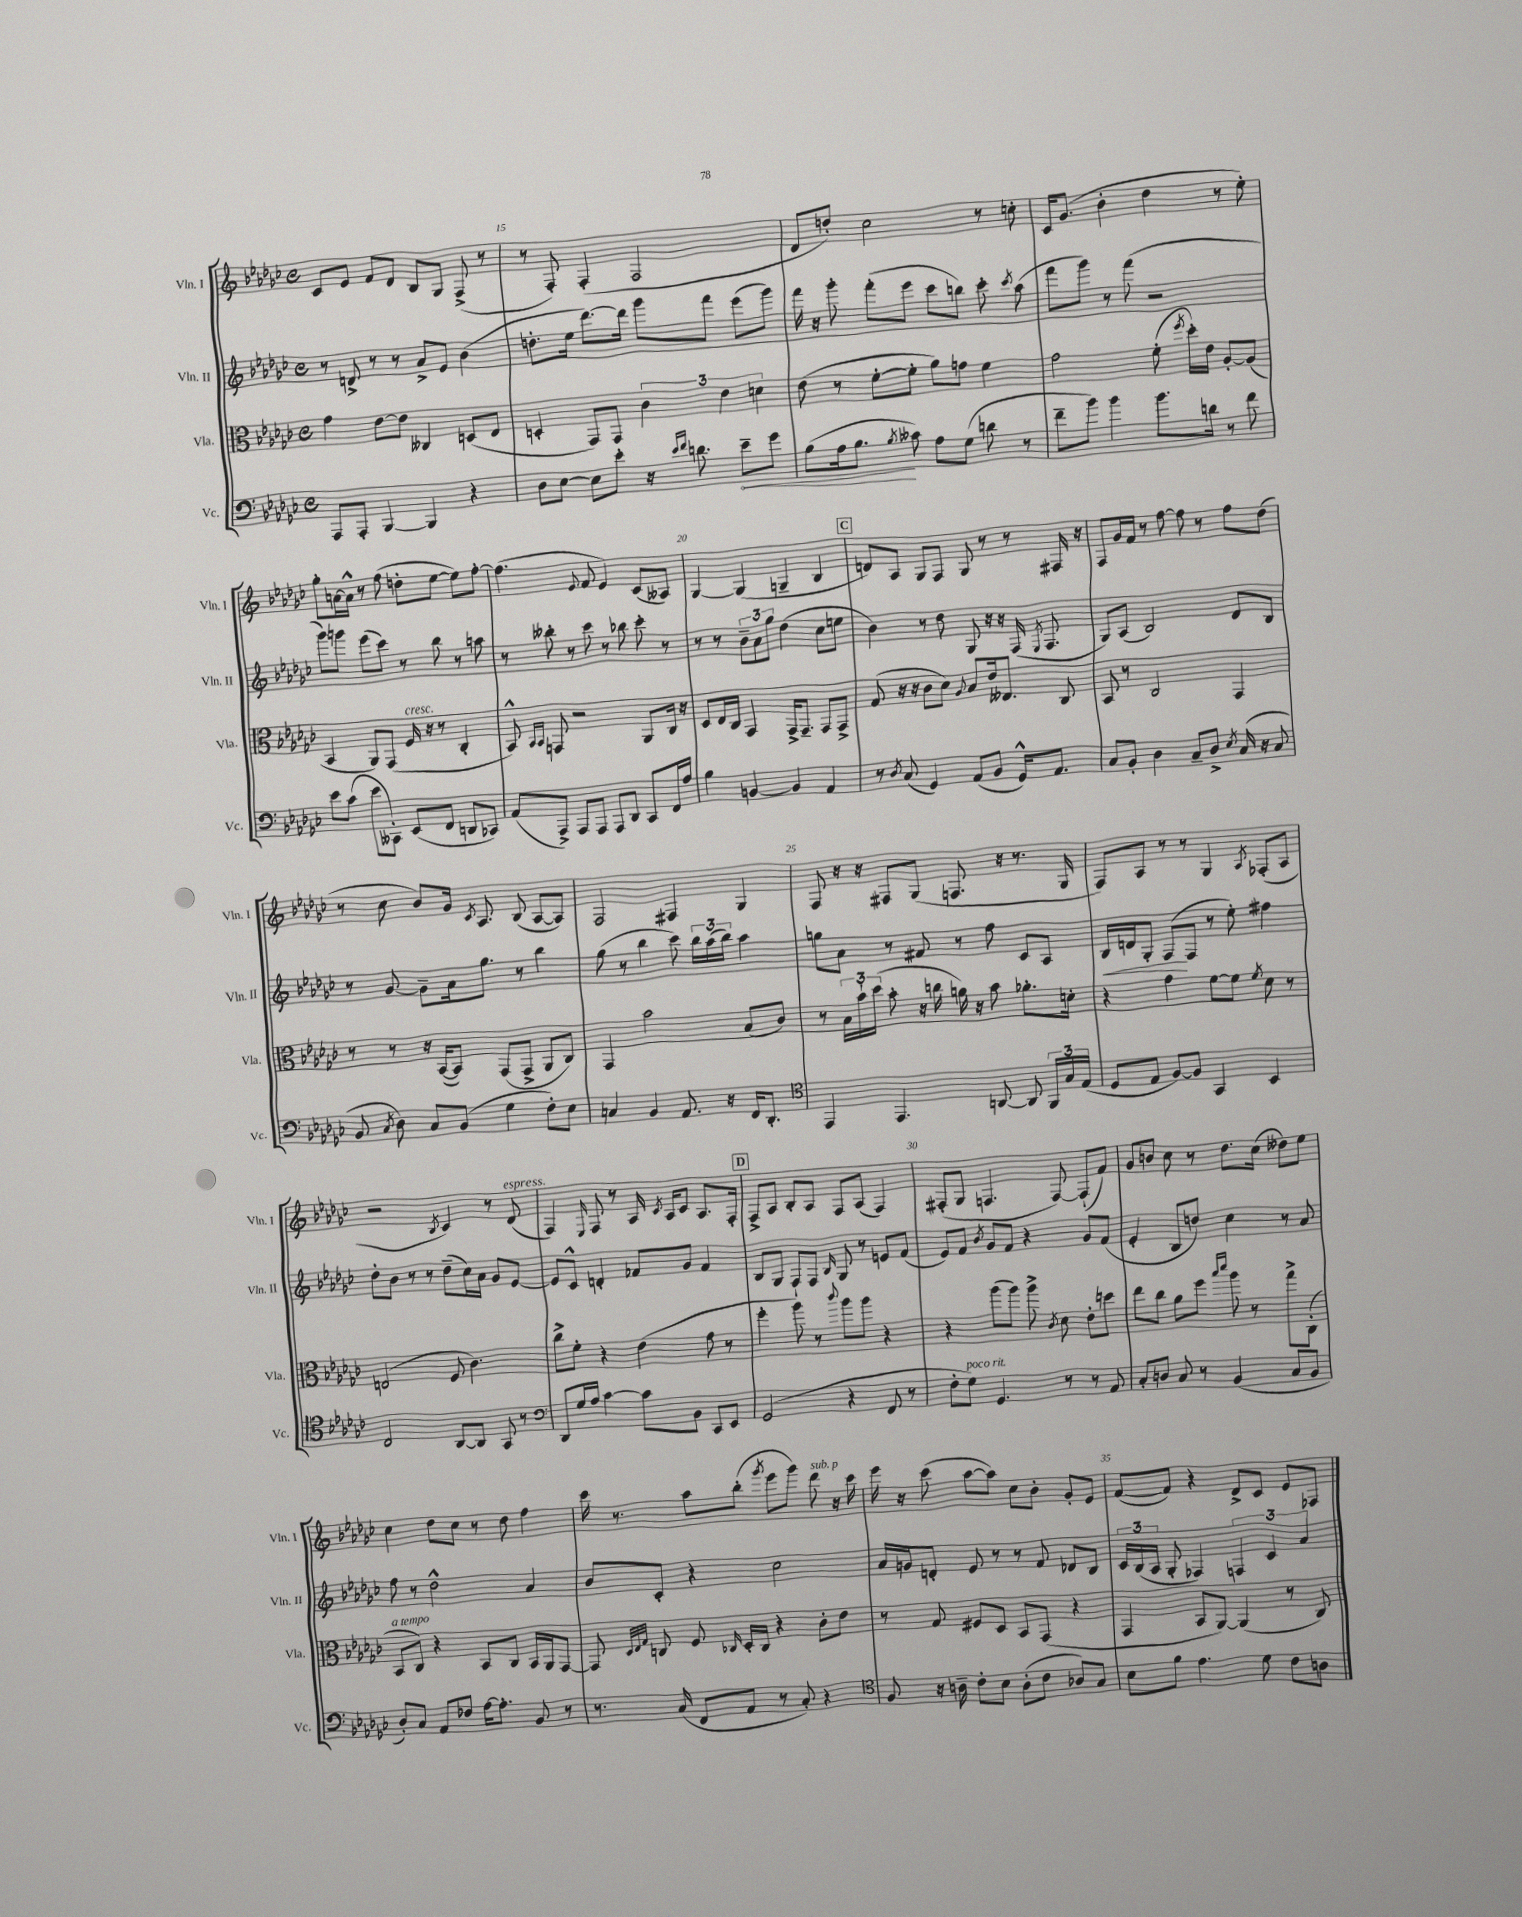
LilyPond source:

<<
\new StaffGroup <<
\new Staff = "s0" \with { instrumentName = "Vln. I" shortInstrumentName = "Vln. I" } {
    \clef treble \key ges \major \defaultTimeSignature \time 4/4
    \autoBeamOff ces'8[ ees'8] f'8[ des'8] bes8[ ges8] f8->( r8 |
    r8 f8-.) f4-.( f2 |
    des'8[ d''8]-.) ces''2 r8 c''8-. |
    ces'16[ ges'8.]( bes'4-. des''4 r8 ees''8-.) |
    ges''8[-. a'16~ a'16]-^ r8 f''8( d''8[-. ees''8]~ ees''8[) f''8]~-. |
    f''4.( \appoggiatura { ees'8 } f'8 ees'4) ces'8[( aeses8]) |
    ges4~ ges4( g4-- bes4 |
    \mark \markup { \box "C" } d'8[) aes8] ges8[ f8] ges8 r8 r8 fis16 r16 |
    f8[ ges'16 f'16] r8 f''8~ f''8 r8 f''8[ des''8]( |
    r8 ces''8 bes'8[) ges'16] \acciaccatura { ces'8 } aes8. bes8( aes8[~ aes8]) |
    f2 fis4 ges4 |
    f8 r16 r16 fis8[ ges8]( f8. r16 r8. ges16 |
    f8[) aes8] r8 r8 ges4 \acciaccatura { aes8 } fes8[-.( aes8] |
    r2 \acciaccatura { bes8 } ces'4) r8 des'8^\markup { \italic "espress." }( |
    f4) \grace { ees16 } f8 r8 aes16 \acciaccatura { ces'8 } aes16[ ces'8] aes8.[ f16]-. |
    \mark \markup { \box "D" } f8[-> aes8] bes8[-. aes8] f8[ aes8]( f4) |
    fis8[-.( ges8] f4. f8~) f8[-!( f'8]) |
    ges'8[ b'8] ces''8 r8 des''8.[ ces''16]( deses''8[) ees''8] |
    ces''4 des''8[ ces''8] r8 des''8 f''4 |
    ces'''16 r8. aes''8[ bes''8]-.( \acciaccatura { ges'''8 } ees'''8[ ges'''8]) des'''8^\markup { \italic "sub. p" } r16 ces'''16 |
    ees'''16 r16 ces'''8( aes''8[~ aes''8]) ces''8[ bes'8]-. ges'8[-. ees'8] |
    f'8[~( f'8]) r4 des'8[-> ces'8] ees'8[ fes8] \bar "|." |
}
\new Staff = "s1" \with { instrumentName = "Vln. II" shortInstrumentName = "Vln. II" } {
    \clef treble \key ges \major \defaultTimeSignature \time 4/4
    \autoBeamOff r8 d'8-> r8 r8 aes'8[-> ees'8] bes'4( |
    d''8.[-. ees''16] des'''8.[~) des'''16] ges'''8[ f'''8] ees'''8[( ges'''8]) |
    f'''16 r16 ges'''8-. f'''8[-.( ees'''8] ces'''8[ b''8]) ces'''8-. \acciaccatura { ces'''8 } aes''8( |
    f'''8[ ges'''8]) r8 f'''8( r2 |
    ges'''8[) g'''8] ees'''8[( ces'''8]) r8 bes''8 r8 a''8 |
    r8 beses''8-. r8 ces'''8 r8 bes''8 ces'''8-. r8 |
    r8 r8 \tuplet 3/2 { bes'8[-- aes'8 ges''8] } des''4( ces''8[ e''8] |
    \mark \markup { \box "C" } bes'4) r8 des''8 ges8 r16 r16 f16( \acciaccatura { ees8 } f8. |
    ges8[) aes8]( bes2) des'8[ bes8] |
    r8 ges'8~ ges'8[-- aes'16 ges''8.] r8 bes''4 |
    ges''8( r8 bes''4 ces'''8) \tuplet 3/2 { bes''16[ aes''16( bes''16]) } aes''4 |
    g''8[ aes'8] r8 fis'8 r8 f''8 ces'8[ aes8] |
    bes16[\< d'16 ges8]-. f8[\!( f8] r8 ees''8-.) fis''4 |
    des''8[-. bes'8] r8 r8 des''8[--( ces''16) aes'16] ges'8[ ees'8]~ |
    ees'8[ ces'8]-^ d'4-. fes'8[ ges'8] fes'4 |
    \mark \markup { \box "D" } bes8[ ges8] f8[-! f8] \grace { bes16 } ges8 r8 e'8[ f'8]( |
    ees'8[) f'8] \acciaccatura { bes'8 } ges'8[ f'8] r4 ges'8[ f'8]( |
    ees'4-. bes8[ d''8]) ces''4 r8 aes'8 |
    f''8 r8 des''2-^ aes'4 |
    bes'8[ ces'8]-. r4 ces''2 |
    aes'16[ g'16 d'8]-. ees'8 r8 r8 f'8 des'8[ bes8] |
    \tuplet 3/2 { ces'16[ bes16( aes16] } ges8-. fes4) \tuplet 3/2 { f4 ces'4 aes'4 } \bar "|." |
}
\new Staff = "s2" \with { instrumentName = "Vla." shortInstrumentName = "Vla." } {
    \clef alto \key ges \major \defaultTimeSignature \time 4/4
    \autoBeamOff ges'4 ees'8[~ ees'8] ceses4 d8[( ees8] |
    d4-. ges,8[) ges,8] \tuplet 3/2 { ces'4 ees'4 d'4 } |
    ees'8( r8 f'8[~-. f'8]-. aes'8[) g'8] f'4 |
    ges'2 f'8-.( \acciaccatura { f''8 } des''16[-.) ees'16] aes8[~-. aes8]( |
    bes,4 aes,8[) ges,8]( f16^\markup { \italic "cresc." } r16 r8 ces4-. |
    bes,8-^) \grace { bes,16[ bes,16] } g,8 r2 aes,8[ ces16] r16 |
    des8[ ees16 ces16] ges,4 ges,16[-> ges,8.]-- ges,8[ ges,8]-> |
    \mark \markup { \box "C" } ges8( r16 r16 ces'8[ des'8]) \appoggiatura { aes8 } bes8[ ees'16 eeses8.] ces8 |
    bes,8 r8 ces2 ges,4 |
    r8 r8 r16 bes,16[~( bes,8]) ges,8[( ges,8]-> aes,8[ ces8]) |
    ges,4 bes'2 bes8[( ces'8]) |
    r8 \tuplet 3/2 { bes16[ bes'16-! des''16]( } bes'8-. r16 c''16 a'16) r16 bes'8 aes'8.[-. d'16]-. |
    r4 ges'4 f'8[~ f'8] \acciaccatura { f'8 } des'8 r8 |
    e2( f8 ces'4.) |
    ces''8[-> f'8]-. r4 ees'4( ges'8 r8 |
    \mark \markup { \box "D" } f''4-. aes''8) r8 \appoggiatura { ces'''8 } aes''8[ aes''8] r4 |
    r4 aes''8[( aes''8]) aes''8-> \acciaccatura { ces'8 } des'8 ees'8[-. d''8] |
    ees''8[ ces''8] aes'8[ f''8] \grace { bes''16[ des'''16] } aes''8 r8 ges''8[-> ces8]-.( |
    bes,8[^\markup { \italic "a tempo" } ces8]) r4 bes,8[ ces8] bes,16[ aes,16 ges,8]~ |
    ges,8 \grace { des32[ ees32 ges32] } c8 f8 \grace { ces16 } des16[-. ces16] r4 ces'8[-. ees'8] |
    r8 ges8 fis8[ des8] bes,8[ ges,8]( r4 |
    ges,4 bes,8[ aes,8]~) aes,4( r8 ces8) \bar "|." |
}
\new Staff = "s3" \with { instrumentName = "Vc." shortInstrumentName = "Vc." } {
    \clef bass \key ges \major \defaultTimeSignature \time 4/4
    \autoBeamOff aes,,8[ aes,,8]-. bes,,4~ bes,,4 r4 |
    des8[ ees8]~ ees8[ ees'8]-. r16 \grace { ees'16[ f'16] } d'8. \once \override Hairpin.circled-tip = ##t ees'8[--\< ges'8] |
    bes8[( aes16 bes8.]\! \acciaccatura { bes8 } ceses'8) aes8[ ges8]( d'8 r8 |
    f'8[-- bes'8]) bes'4 bes'8.[ d'16] r8 f'8 |
    ees'8[ ces'8]( ees'8[ ceses,8]-.) ees,8[( f,8] d,8[ ces,8]) |
    aes,8[( aes,,8]->) aes,,8[ aes,,8] aes,,8[ des,8] ces,8[ f,16 aes16] |
    bes4 b,4~ b,4 aes,4 |
    \mark \markup { \box "C" } r8 \acciaccatura { des8 } ces8( ges,4) aes,8[( bes,8] ges,16[-^) aes,8.] |
    ces8[ bes,8]-. des4 ces8[-- des8]-> \acciaccatura { ees8 } ces16( r16 ces8 |
    bes,8 \acciaccatura { ces8 } des8) ces8[ bes,8]( ges4 f8[-.) ees8] |
    c4 bes,4 aes,8. r16 f,16[ des,8.]-. |
    \clef tenor ees,4 ees,4. a,8~ a,8 \tuplet 3/2 { f,16[ ges16 ees16]( } |
    des8[ ees8] f8[~) f8] ges,4 bes,4 |
    ces2 aes,8[~ aes,8] ges,8 r8 |
    \clef bass des,8[ ges16 aes16] ces'4~ ces'8[ bes,8] ces,8[ ees,8] |
    \mark \markup { \box "D" } ges,2( r4 f,8 r8 |
    f8[-. ges8]^\markup { \italic "poco rit." }) ges,4. r8 r8 aes,8 |
    ces8[-. d8] ces8 r8 bes,4( ces8[ bes,8] |
    des8[-.) ces8] aes,8[ fes8] aes16[~ aes8.]-. bes,8 r8 |
    r8. ces16( f,8[ aes,8] r8 ces8-.) r4 |
    \clef tenor f8 r16 a16-- ces'8[-. bes8] a8[-.( ces'8] aes8[) ges8] |
    bes8[ f'8] ees'4. des'8 ces'8[ a8] \bar "|." |
}
>>
>>
\layout { \context { \Score currentBarNumber = #14 \override BarNumber.break-visibility = ##(#f #t #t) barNumberVisibility = #(every-nth-bar-number-visible 5) } }
